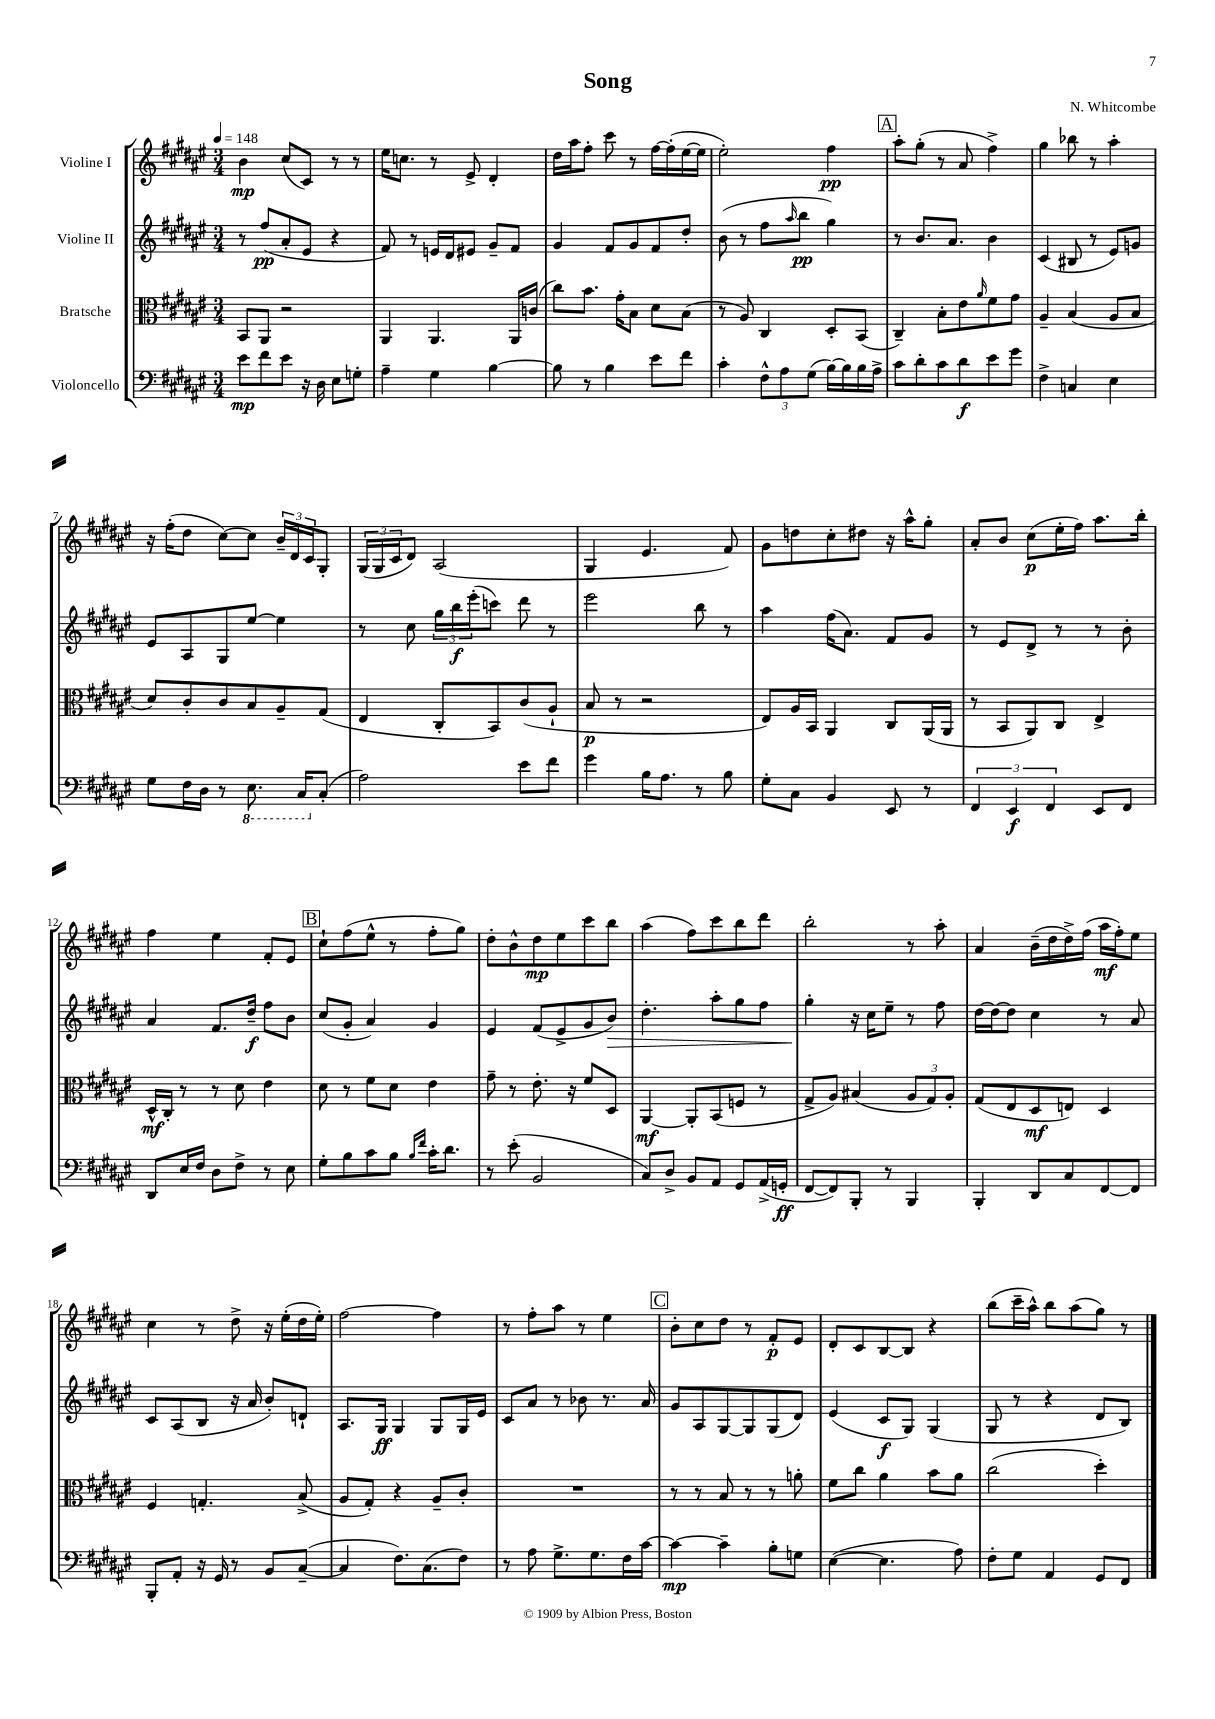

**kern	**kern	**kern	**kern
*staff4	*staff3	*staff2	*staff1
*clefF4	*clefC3	*clefG2	*clefG2
*k[f#c#g#d#a#e#]	*k[f#c#g#d#a#e#]	*k[f#c#g#d#a#e#]	*k[f#c#g#d#a#e#]
*M3/4	*M3/4	*M3/4	*M3/4
*MM148	*MM148	*MM148	*MM148
8e#	8BB	8r	4b
8f#	8AA#	(8ff#	.
8e#	2r	8a#'	(8cc#
16r	.	8e#	8c#)
16D#	.	.	.
8E#	.	4r	8r
8G'	.	.	8r
=	=	=	=
4A#~	4AA#	8f#)	16ee#
.	.	.	8.cc
.	.	8r	.
4G#	4.AA#	16e	8r
.	.	16d#	.
.	.	8e#	8e#^
[4B	.	8g#~	4d#'
.	16AA#	8f#	.
.	(16c	.	.
=	=	=	=
8B]	8cc#)	4g#	16dd#
.	.	.	16aa#
8r	8.b	.	8ff#'
4B	.	8f#	8ccc#
.	16g#'	.	.
.	8B	8g#	8r
8e#	8d#	8f#	[16ff#
.	.	.	(16ff#']
8f#	(8B	8dd#'	[16ee#
.	.	.	16ee#]
=	=	=	=
4c#'	8r	(8b	2ee#')
.	8A#)	8r	.
12F#^^	4C#	8ff#	.
12A#	.	.	.
.	.	16qqaa#	.
.	.	8bb	.
(12G#	.	.	.
[16B)	8D#'	4gg#)	4ff#
16B]	.	.	.
16B	(8BB	.	.
16A#^	.	.	.
=	=	=	=
8c#	4C#~)	8r	8aa#'
8d#'	.	8.b	(8gg#'
8c#	8B'	.	8r
.	.	8.a#	.
8d#	8e#	.	8a#
.	16qqa#	.	.
8e#	8f#	4b	4ff#^)
8g#	8g#	.	.
=	=	=	=
4F#^	4A#~	(4c#	4gg#
4C	(4B	8B#	8bb-
.	.	8r	8r
4E#	8A#	8e#)	4aa#'
.	8B	8g	.
=	=	=	=
8G#	8d#)	8e#	16r
.	.	.	(16ff#'
16F#	8c#'	8A#	8dd#
16D#	.	.	.
8r	8c#	8G#	[8cc#)
8.EE#	8B	[8ee#	8cc#]
.	8A#~	4ee#]	24b~
.	.	.	24d#
16CC#	.	.	.
.	.	.	24c#
(8C#'	(8G#	.	8G#'
=	=	=	=
2A#)	4E#	8r	(24G#
.	.	.	24G#
.	.	.	24c#
.	.	8cc#	8d#)
.	8C#'	24gg#	(2A#
.	.	24bb	.
.	.	(24eee#'	.
.	8BB)	8ccc)	.
8e#	(8c#	8ddd#	.
8f#	8A#`	8r	.
=	=	=	=
4g#	8B	2eee#	4G#
.	8r	.	.
16B	2r	.	4.e#
8.A#	.	.	.
8r	.	8bb	.
8B	.	8r	8f#)
=	=	=	=
8G#'	8E#)	4aa#	8g#
8C#	16A#	.	8dd
.	16BB	.	.
4BB	4AA#	(16ff#	8cc#'
.	.	8.a#)	.
.	.	.	8dd#
8EE#	8C#	8f#	16r
.	.	.	16aa#^^
8r	(16AA#	8g#	8gg#'
.	16AA#	.	.
=	=	=	=
6FF#	8r	8r	8a#'
.	8BB	8e#	8b
6EE#	.	.	.
.	8AA#)	8d#^	(8cc#
6FF#	.	.	.
.	8C#	8r	16ee#'
.	.	.	16ff#)
8EE#	4E#^	8r	8.aa#
8FF#	.	8b'	.
.	.	.	16bb'
=	=	=	=
8DD#	16D#^^	4a#	4ff#
.	16C#'	.	.
16E#	8r	.	.
16F#	.	.	.
8D#	8r	8.f#	4ee#
8F#^	8d#	.	.
.	.	16dd#~	.
8r	4e#	8ff#	8f#'
8E#	.	8b	8e#
=	=	=	=
8G#'	8d#	(8cc#	8cc#`
8B	8r	8g#'	(8ff#
8c#	8f#	4a#)	8ee#^^
8B	8d#	.	8r
16qqB	.	.	.
16qqf#	.	.	.
16c#'	4e#	4g#	8ff#'
8.d#	.	.	.
.	.	.	8gg#)
=	=	=	=
8r	8g#~	4e#	8dd#'
(8e#'	8r	.	8b^^
2BB	8.e#'	(8f#	8dd#
.	.	8e#^	8ee#
.	16r	.	.
.	8f#	8g#	8ccc#
.	8D#	8b)	8bb
=	=	=	=
8C#)	[4AA#	4.dd#'	(4aa#
8D#^	.	.	.
8BB	8AA#']	.	8ff#)
8AA#	(8BB	8aa#'	8ccc#
8GG#	8F	8gg#	8bb
(16AA#^	8r	8ff#	8ddd#
16GG'	.	.	.
=	=	=	=
[8FF#	8G#^	4gg#'	2bb'
8FF#])	8A#)	.	.
8BBB'	(4B#	16r	.
.	.	16cc#	.
8r	.	8ee#~	.
4BBB	12A#	8r	8r
.	12G#)	.	.
.	.	8ff#	8aa#'
.	12A#'	.	.
=	=	=	=
4BBB'	(8G#	[16dd#	4a#
.	.	16dd#_	.
.	8E#	8dd#]	.
8DD#	8D#	4cc#	(16b~
.	.	.	16dd#
8C#	8E)	.	16dd#^)
.	.	.	(16ff#
[8FF#	4D#	8r	16aa#
.	.	.	16ff#')
8FF#]	.	8a#	8ee#
=	=	=	=
8BBB'	4F#	8c#	4cc#
8AA#'	.	(8A#	.
16r	4.G'	8B	8r
16GG#	.	.	.
8r	.	16r	8dd#^
.	.	16a#	.
8BB	.	8b')	16r
.	.	.	(16ee#'
([8C#~	(8B^	8d`	16dd#
.	.	.	16ee#')
=	=	=	=
4C#]	8A#	8.A#	[2ff#
.	8G#')	.	.
.	.	16G#	.
8.F#)	4r	4G#	.
(8.C#	.	.	.
.	8A#~	8G#	4ff#]
8F#)	8c#'	16G#	.
.	.	16e#	.
=	=	=	=
8r	2.r	8c#	8r
8A#	.	8a#	8ff#'
8.G#^	.	8r	8aa#
.	.	8b-	8r
8.G#	.	.	.
.	.	8.r	4ee#
16F#	.	.	.
[16c#	.	16a#	.
=	=	=	=
4c#_	8r	8g#	8b'
.	8r	8A#	8cc#
4c#~]	8B	[8G#	8dd#
.	8r	8G#]	8r
8B'	8r	(8G#	8f#'
8G	8a'	8d#)	8e#
=	=	=	=
([4E#	8f#	(4e#	8d#'
.	8cc#	.	8c#
4.E#]	4a#	8c#	[8B
.	.	8G#)	8B]
.	8b	(4G#	4r
8A#)	8a#	.	.
=	=	=	=
8F#'	(2cc#	8G#	(8bb
8G#	.	8r	16ccc#~
.	.	.	16aa#^^)
4AA#	.	4r	8bb
.	.	.	(8aa#
8GG#	4dd#')	8d#	8gg#)
8FF#	.	8B)	8r
==	==	==	==
*-	*-	*-	*-
